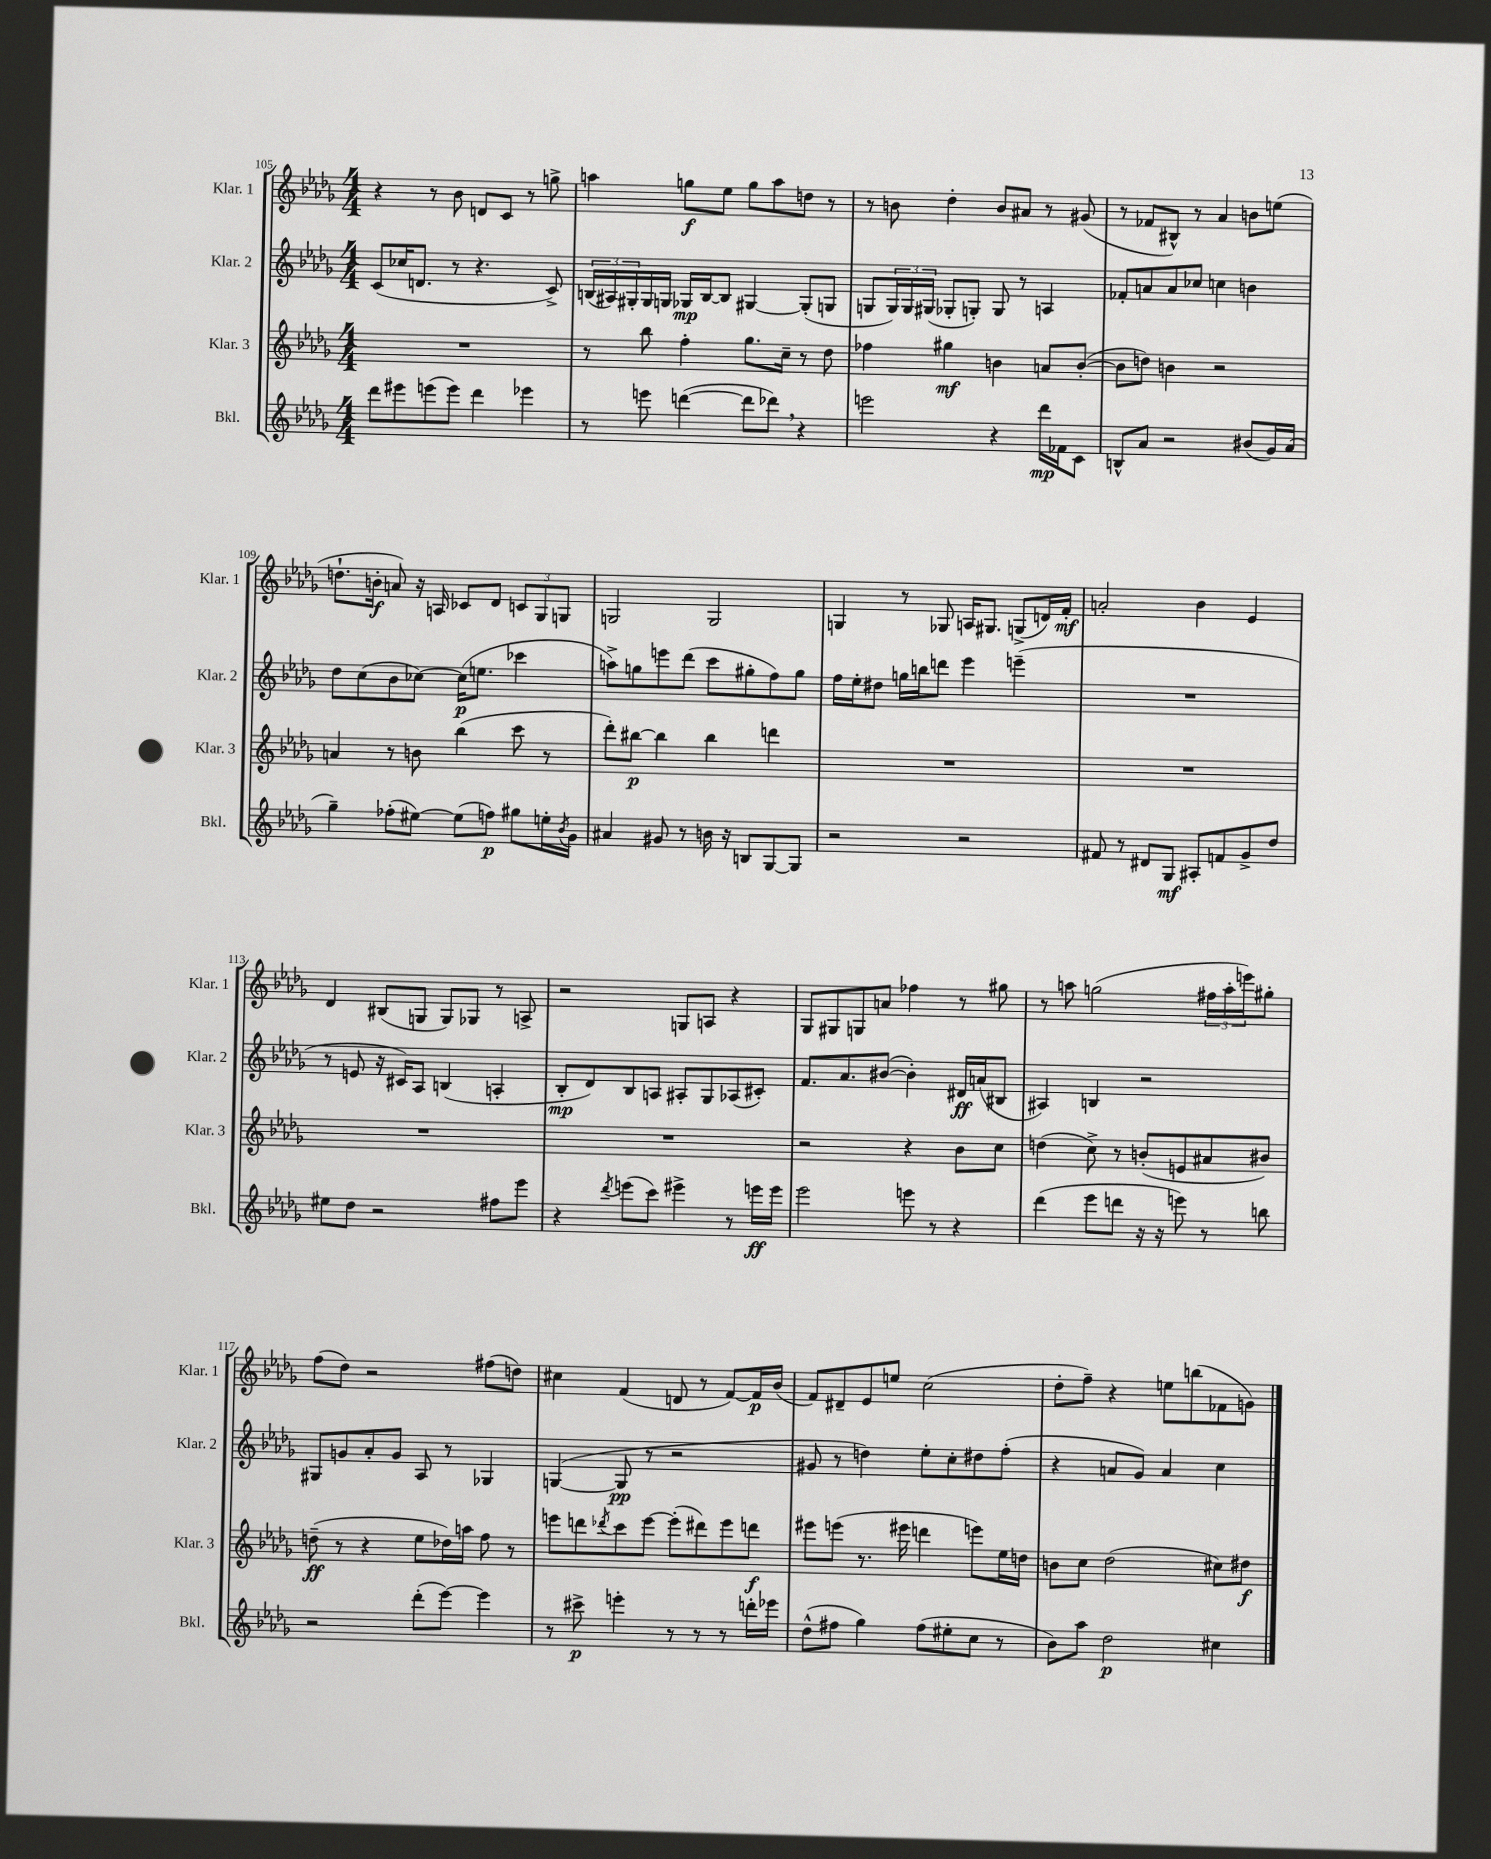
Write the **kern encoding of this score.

**kern	**kern	**kern	**kern
*staff4	*staff3	*staff2	*staff1
*clefG2	*clefG2	*clefG2	*clefG2
*k[b-e-a-d-g-]	*k[b-e-a-d-g-]	*k[b-e-a-d-g-]	*k[b-e-a-d-g-]
*M4/4	*M4/4	*M4/4	*M4/4
8ddd-	1r	(8c	4r
8eee#	.	16cc-	.
.	.	8.d	.
(8eee	.	.	8r
8eee)	.	8r	8b-
4ddd-	.	4.r	8d
.	.	.	8c
4eee-	.	.	8r
.	.	8c^)	8gg^
=	=	=	=
8r	8r	(24B	4aa
.	.	24A#)	.
.	.	24G#'	.
8eee	8bb-	16G#	.
.	.	16G	.
([4ddd	4ff'	16G-	8gg
.	.	[16B	.
.	.	8B]	8ee-
8ddd]	8.gg-	[4G#	8gg
8ddd-)	.	.	8aa
.	16cc~	.	.
4r	8r	(8G#']	8dd
.	8dd-	8G	8r
=	=	=	=
2eee	4ff-	8G	8r
.	.	24G)	8b
.	.	24G	.
.	.	(24G#	.
.	4gg#	8G-'	4dd-'
.	.	8G')	.
4r	4b	8G	8b
.	.	8r	8a#
16ddd-	8a	4A	8r
16f-	.	.	.
8c	([8b'	.	(8g#
=	=	=	=
8B^^	8b]	8f-'	8r
8a-	8dd)	8a	8f-
2r	4b	8a	8B#^^)
.	.	8cc-	8r
.	2r	4cc	4a-
(8b#	.	4b	8b
16g-)	.	.	(8ee
(16a-	.	.	.
=	=	=	=
4gg-~)	4a	8dd-	8.dd`
.	.	(8cc	.
.	.	.	16b'
(8ff-'	8r	8b-	8a)
[8ee#)	8b	[8cc-)	16r
.	.	.	16A
(8ee#]	(4bb-	(16cc-]	8c-
.	.	8.ee	.
8ff)	.	.	8d-
8gg#	8ccc	4ccc-	12c
.	.	.	12G-
16ee'	8r	.	.
.	.	.	12G
8qb-	.	.	.
16g-	.	.	.
=	=	=	=
4a#	8ddd-')	8aa^)	2G
.	[8bb#	8gg	.
8g#	4bb#]	8eee	.
8r	.	(8ddd-	.
16b	4bb#	8ccc	2G
16r	.	.	.
8B	.	8gg#'	.
[8G-	4ddd	8ff)	.
8G-]	.	8gg#	.
=	=	=	=
2r	1r	16ff	4G
.	.	16ee-'	.
.	.	8dd#	.
.	.	16gg	8r
.	.	16bb	.
.	.	8ddd	8G-
2r	.	4eee-	16A
.	.	.	8.G#
.	.	(4eee~	(8G^
.	.	.	16d)
.	.	.	16f'
=	=	=	=
8f#	1r	1r	2a'
8r	.	.	.
8d#	.	.	.
8G-	.	.	.
8A#'	.	.	4b-
8f	.	.	.
8g-^	.	.	4e-
8dd-	.	.	.
=	=	=	=
8ee#	1r	8r	4d-
8dd-	.	8e	.
2r	.	16r	(8B#
.	.	16c#)	.
.	.	8A-	8G
.	.	(4B	8G)
.	.	.	8G-
8ff#	.	4A'	8r
8eee-	.	.	8A^
=	=	=	=
4r	1r	8B-'	2r
.	.	8d-)	.
8qddd-	.	.	.
(8eee	.	8B-	.
8ccc)	.	8A	.
4eee#^	.	8A#'	8G
.	.	8G-	8A
8r	.	(8A-	4r
16eee	.	8c#')	.
16eee	.	.	.
=	=	=	=
2eee-	2r	8.f	8G-
.	.	.	8G#
.	.	8.a-	.
.	.	.	8G
.	.	([8b#	8a
8eee	4r	4b#'])	4ff-
8r	.	.	.
4r	8b-	16d#	8r
.	.	(16a	.
.	8cc	8B#	8gg#
=	=	=	=
(4ddd-	(4dd	4A#)	8r
.	.	.	8aa
8eee-	8cc^)	4B	(2gg
8ddd	8r	.	.
16r	(8b'	2r	.
16r	.	.	.
8eee)	8e	.	.
8r	8a#	.	24ff#
.	.	.	24aa'
.	.	.	24eee)
8bb	8b#)	.	8gg#'
=	=	=	=
2r	(8dd~	8G#	(8ff
.	8r	8g	8dd-)
.	4r	8a-'	2r
.	.	8g	.
(8ddd-'	8ee-	8A-	.
[8eee-)	16dd-)	8r	.
.	16aa	.	.
4eee-]	8ff	4G-	(8ff#
.	8r	.	8dd)
=	=	=	=
8r	8eee	([4G	4cc#
8ccc#^	8ddd	.	.
.	8qddd-	.	.
4eee'	8ccc	8G]	(4f
.	[8eee	8r	.
8r	(8eee']	2r	8d
8r	8ddd#)	.	8r
8r	8eee	.	[8f)
16ddd'	8ddd	.	16f]
16eee-	.	.	(16b-
=	=	=	=
(8dd-^^	8eee#	8g#	8f)
8ff#	(8eee	8r	8d#~
4gg-)	8.r	4dd)	8e-
.	.	.	8ee
.	16eee#	.	.
(8ff#	4ddd	8ee-'	(2cc
8ee#'	.	8cc'	.
8cc	8eee)	8dd#	.
8r	16ee-	(8ff'	.
.	16dd	.	.
=	=	=	=
8b-)	8b	4r	8dd-'
8aa-	8cc	.	8ff~)
2dd-	(2dd-	8a	4r
.	.	8g-)	.
.	.	4a	8ee
.	.	.	(8bb
4cc#	8cc#)	4cc	8f-
.	8dd#	.	8g)
==	==	==	==
*-	*-	*-	*-
